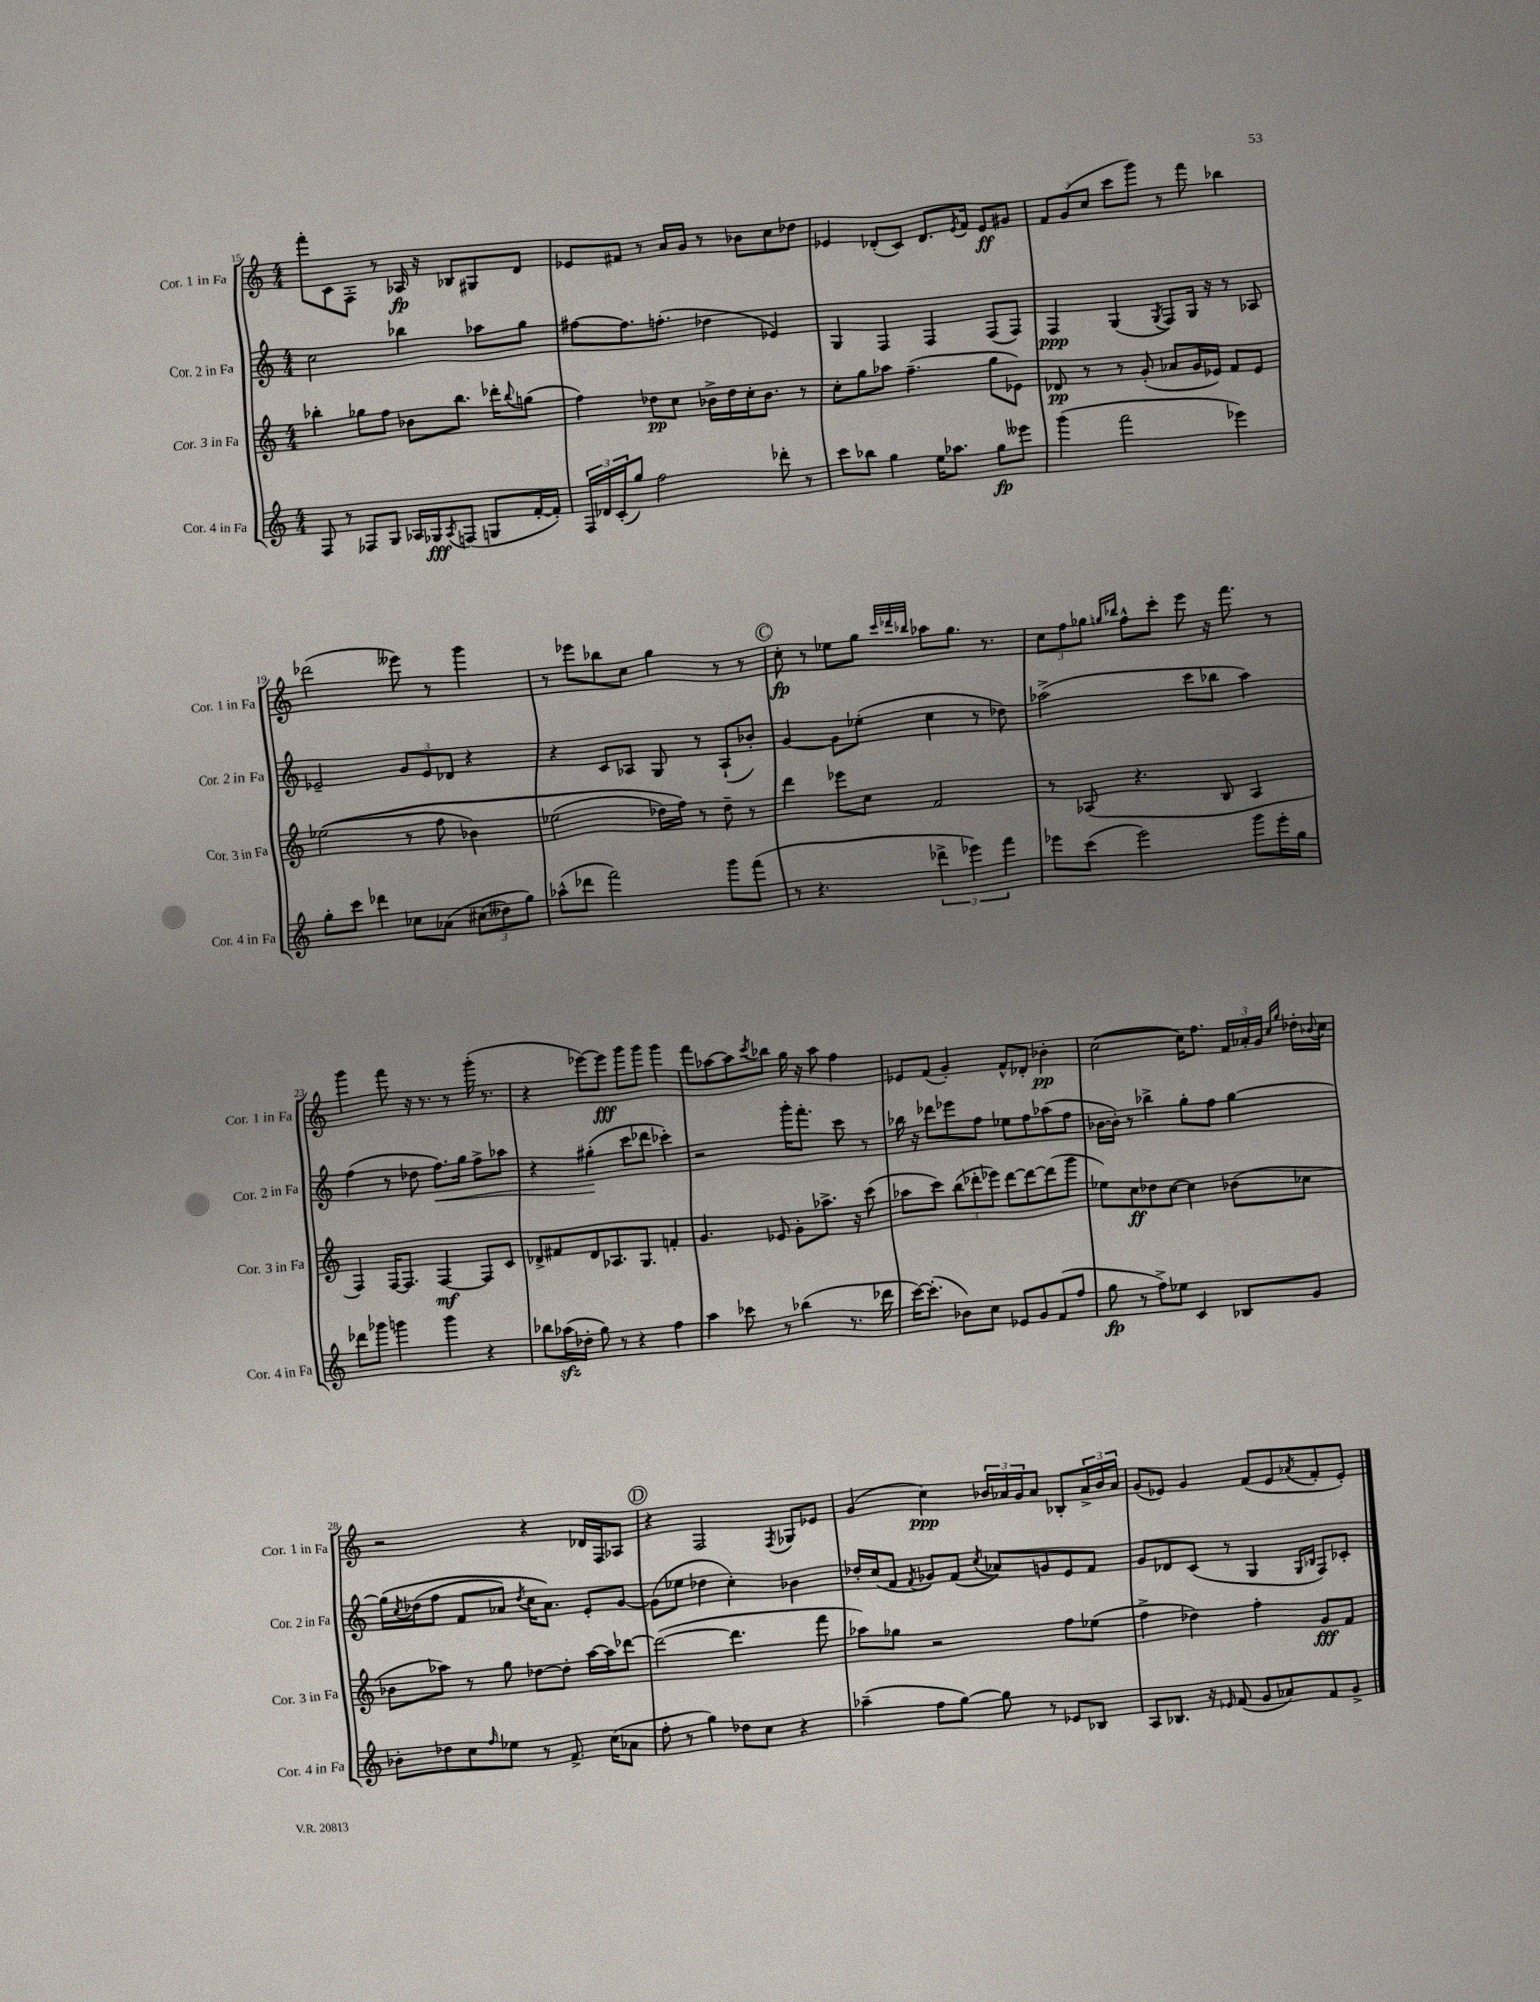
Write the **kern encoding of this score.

**kern	**kern	**kern	**kern
*staff4	*staff3	*staff2	*staff1
*clefG2	*clefG2	*clefG2	*clefG2
*k[]	*k[]	*k[]	*k[]
*M4/4	*M4/4	*M4/4	*M4/4
8F/	4bb-'\	2cc\	8fff'\L
8r	.	.	8c\
8F-/L	8gg-\L	.	8F'\J
8G/J	8ff\J	.	8r
16A-/LL	8b-\L	4bb-\	16A-/
16G-/J	.	.	16r
8qA-/	.	.	.
(8F/J	8.bb-\J	.	8B-/L
8G/L	.	8aa-\L	8G#/
.	16ddd-'\LK	.	.
.	8qqbb-/	.	.
[16f'/L	(8gg\J	8gg\J	8d/J
16f'/]JJ)	.	.	.
=	=	=	=
24F/LL	4ff\)	[8ff#\L	8e-/L
24d-/	.	.	.
(24c'/J	.	.	.
8gg/J)	.	8.ff#\]	8f#/J
2ff\	8dd-\L	.	8r
.	.	(8.ff'\J	.
.	8cc\J	.	16a/LL
.	.	.	16g/JJ
.	16b-^\LL	4dd-\	8r
.	16dd-\	.	.
.	16cc'\J	.	8b-\L
.	8.b-\J	.	.
8ddd-'\	.	4e-/)	8cc\
8r	8r	.	8dd-\J
=	=	=	=
8ccc\L	8cc'\L	4G/	4e-/
8bb-\J	8gg\	.	.
4gg\	8aa-\J	4F/	(8d-'/L
.	(4.ff~\	.	8c/J)
16ee\LK	.	4F/	8.d-/L
8.aa-\J	.	.	.
.	.	.	8qe-/
.	.	.	16f/Jk
8gg\L	8gg\L	(8F/L	8e-/L
8eee--\J	8e-\J)	8F/J)	8g#/J
=	=	=	=
(4ggg\	8d-/	4F/	12f/L
.	.	.	(12g/
.	8r	.	.
.	.	.	12cc/J
2fff\	8r	(4G/	8ccc\L
.	(8g'/	.	8ggg\J)
.	.	8qG/	.
.	8a-/L	8F/L)	8r
.	16g/L	16G/Jk	8fff\
.	16e-/JJ)	16r	.
4eee-\)	8f/L	8r	4bb-\
.	8e-/J	8A-/	.
=	=	=	=
8gg'\L	&((2ee-\	2e-~/	(2ddd-\
8ccc\J	.	.	.
4ddd-\	.	.	.
8cc-\L	8r	12g/L	8eee--\)
.	.	12e-/	.
&(8a-\J	8ff\	.	8r
.	.	12d-/J	.
(12cc#\L	4b-\)	4r	4ggg\
12dd--\)	.	.	.
12gg\J&)	.	.	.
=	=	=	=
(8aa-^^\L	(2ee-\	4r	8r
8ddd-\J	.	.	8eee-\L
2fff\)	.	8c/L	8bb-\
.	.	8A-/J	8cc\J
.	16dd-\LL)	8G/	4gg\
.	16ff\JJ&)	.	.
.	8r	8r	.
8ggg\L	8dd-~\	(8A-`/L	8r
(8fff\J	8r	8b-'/J)	8r
=	=	=	=
8r	4ddd\	[4g/	8cc'\
4.r	.	.	8r
.	8eee-\L	8g\]L	8ee-\L
.	8cc\J	(8ee-'\J	8gg\J
.	.	.	32qqccc/LLL
.	.	.	32qqddd-/
.	.	.	32qqbb-/JJJ
6ddd-^\	2f/	4cc\	8aa-\L
.	.	.	8.gg\J
6eee-\)	.	.	.
.	.	8r	.
.	.	.	8.r
6fff\	.	.	.
.	.	8dd-\)	.
=	=	=	=
8eee-\L	8r	(2aa-^\	12cc\L
.	.	.	12ff\
(8ccc\J	(8A-/	.	.
.	.	.	12gg-\J
.	.	.	16qqgg/LL
.	.	.	16qqbb-/JJ
2eee-\)	4.r	.	8ff^^\L
.	.	.	8ccc'\J
.	.	8ccc\L	8eee\
.	8B/	8bb-\J	16r
.	.	.	8.fff\
8ggg\L	4A-/	4aa-\)	.
16eee-'\L	.	.	8r
16gg\JJ	.	.	.
=	=	=	=
8ddd-\L	4F/)	(4ff\	4ggg\
8ggg-\J	.	.	.
4ggg\	[16F/LK	8r	8fff\
.	8.F/]J	.	.
.	.	8dd-\	16r
.	.	.	8.r
4ggg\	[4F/	8.ff\L)	.
.	.	.	8r
.	.	16gg\Jk	.
4r	8F/]L	8ff^\L	(16ggg'\
.	.	.	8.r
.	8c/J	8aa-\J	.
=	=	=	=
8bb-\L	8d-^/L	4r	4r
(16aa-\L	8f#/	.	.
16dd-'\JJ	.	.	.
8gg\)	8d-/	(4gg#'\	[8eee-\L)
8r	8.A-/	.	8eee-\]J
4r	.	8ccc\L	8ggg\L
.	8.G/J	.	.
.	.	8ddd-\J	8ggg\J
4ff\	4f'/	4ccc-'\)	4ggg\
=	=	=	=
4aa\	4.g/	2r	8fff\L
.	.	.	[8aa-\
8ccc-\	.	.	8aa-\]
.	.	.	8qccc/
8r	8e-/	.	8bb-\J
(4bb-\	8g'\L	16ggg'\LK	16gg\
.	.	8.fff'\J	16r
.	8.aa-^\J	.	8aa-\
8.r	.	8ccc\	4ff\
.	16r	.	.
.	(8ccc\	8r	.
16ddd-\	.	.	.
=	=	=	=
[16ccc\LK)	8aa-\L	16bb-\	8e-/L
(8.ccc'\]J	.	16r	.
.	8ccc\J)	8ddd-\L	(8f/J
8b-\L)	(12bb\L	8eee-\	4g'/)
.	12ddd-'\	.	.
8cc\J	.	8ff\J	.
.	12eee-\J)	.	.
8e-/L	[8ddd-\L	8ee-\L	8f^^/L
8g/	8ddd-\_	8ff\	8d-'/J
(8f/	(8ddd-\]	(8aa-\	4b-'\
8ff/J	8ggg\J	8ff\J	.
=	=	=	=
8gg\	8ee-\L)	[16b-\LL	([2cc\
.	.	16b-'\]JJ)	.
8r	8cc\	8r	.
8ff^\L)	8dd-\	4bb-^\	.
8ee-\J	[8cc\J	.	.
4c/	4cc\]	8gg'\L	16cc\]LK)
.	.	.	8.ff\J
.	.	8ff\J	.
8B-/L	(8b-\L	[4gg\	24f/LL
.	.	.	24a-'/
.	.	.	24g/JJ
.	.	.	16qqcc/LL
.	.	.	16qqgg/JJ
8g/J	8cc-\J	.	16dd-'\LL
.	.	.	8qqb-/
.	.	.	16cc\JJ
=	=	=	=
8b-'\L	8b-\L	&(16gg\]LL	2r
.	.	8qcc/	.
.	.	(16dd-\J	.
8dd-\	8aa-\J)	8ff\J	.
8cc\	8r	8f/L	.
16qqff/	.	.	.
8ee-\J	8gg\	8a-/J)	.
.	.	8qdd-/	.
8r	[8dd-\L	16cc\LK	4r
.	.	8.a-\J&)	.
8.f^/	8dd-'\]J	.	.
.	[16aa-\LL	8e'/L	16d-/LL
(16cc\LK	16aa-\]J	.	16F/J
8a-\J	[8ddd-\J	[8g/J	8A-/J
=	=	=	=
8ff'\	(2ddd-\_	(8g\]L	4r
8r	.	8ee-\J	.
4gg\)	.	4dd-\	2F/
8dd-\L	4.ddd-\]	4cc'\)	.
8cc\J	.	.	.
.	.	.	8qF/
4r	.	4b-\	8G-/L
.	8fff\	.	8e-/J
=	=	=	=
(4aa-~\	8aa-\L)	16dd-'/LL	(4g/
.	.	(16cc/J	.
.	8gg-\J	8f/J	.
.	.	8qf/	.
8ff\L	2r	8g-/L)	4cc\)
[8gg\J)	.	(8f/J	.
.	.	8qcc/	.
8gg\]	.	8a-/L)	24b-/LL
.	.	.	24a-/
.	.	.	24g/J
8r	.	8g/	8a-/J
8e-/L	8ff\L	8e/	8B-'/L
8B-/J	(8ee-\J	8f/J	24a-^/L
.	.	.	24b-/
.	.	.	24a-/JJ
=	=	=	=
8A/L	4ff^\	8g/L	(8g/L
8.B-/J	.	8d-/	8e-/J)
.	4dd-\)	(8c/J	4g/
16r	.	.	.
16qqe-/	.	.	.
(8f/	.	8r	.
8g/L	4ff'\	4G/	(8f/L
8a-/)	.	.	8e-/
.	.	16qqG/LL	.
.	.	16qqB-/JJ	8qa-/
8f/	8g/L	8F/L)	8f'/
8g^/J	8f/J	8c-'/J	8e-'/J)
==	==	==	==
*-	*-	*-	*-
